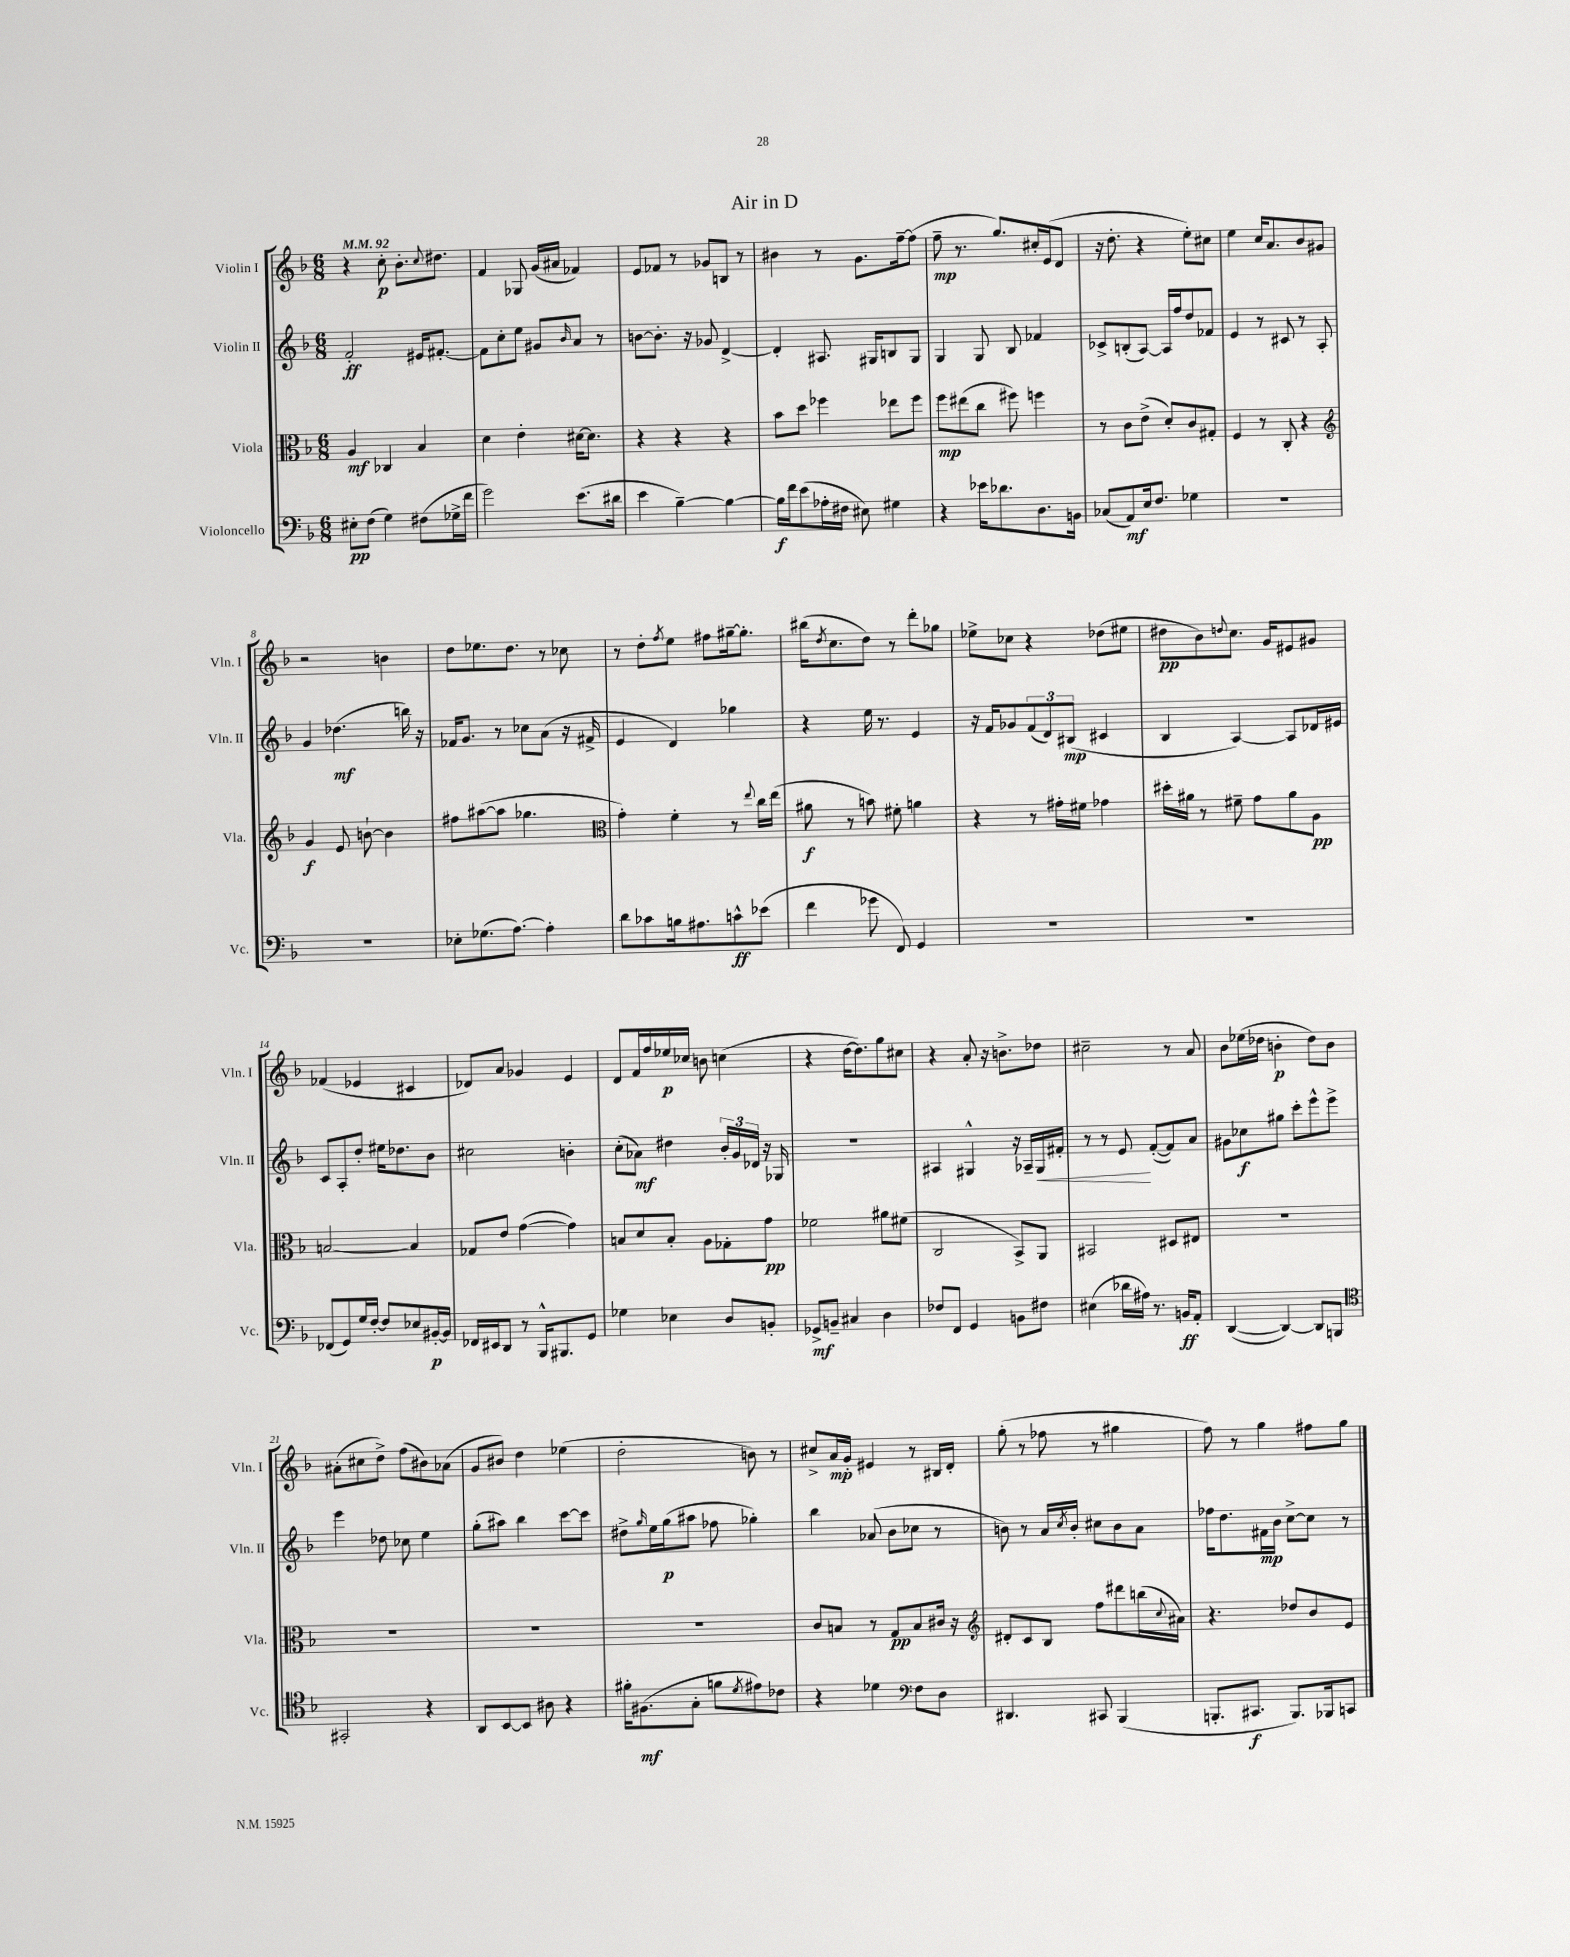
\header { title = "Air in D" }
<<
\new StaffGroup <<
\new Staff = "s0" \with { instrumentName = "Violin I" shortInstrumentName = "Vln. I" } {
    \clef treble \key f \major \numericTimeSignature \time 6/8 \tempo 4 = 92
    r4 c''8-.\p bes'8.-. \appoggiatura { c''8 } dis''8. |
    f'4 ges8 g'16( ais'16 fes'4) |
    e'8 fes'8 r8 ges'8 b8 r8 |
    bis'4 r8 g'8. f''16~-- f''8( |
    f''8--\mp r8. g''8.) cis''16-. e'16( d'8 |
    r16 d''8.-. r4 e''8-.) cis''8 |
    e''4 c''16 a'8. bes'8 gis'8 |
    r2 b'4 |
    d''8 ees''8. d''8. r8 ces''8 |
    r8 d''8-. \acciaccatura { f''8 } e''8 fis''8 gis''16~-- gis''8.-. |
    bis''16( \acciaccatura { d''8 } c''8. d''8) r8 d'''8-. ges''8 |
    ees''8-> ces''8 r4 des''8( eis''8 |
    dis''8\pp bes'8) \appoggiatura { d''8 } c''8. g'16 eis'8 gis'8 |
    fes'4( ees'4 cis'4 |
    des'8) a'8 ges'4 e'4 |
    d'8 f'16 f''16 ees''16\p ces''16 b'8 c''4( |
    r4 d''16~ d''8.) g''8 cis''8 |
    r4 a'8-. r16 b'8.-> des''8 |
    cis''2-- r8 a'8 |
    bes'8 ees''16( des''16 b'4-.\p des''8) b'8 |
    ais'8-.( cis''8 d''8->) f''8( bis'8) aes'8( |
    g'8 bis'8) d''4 ees''4( |
    d''2-. b'8) r8 |
    cis''8-> a'16\mp g'16-. eis'4 r8 bis16 d'16-. |
    g''8-.( r8 fes''8 r8 gis''4 |
    f''8) r8 g''4 fis''8 g''8 \bar "|." |
}
\new Staff = "s1" \with { instrumentName = "Violin II" shortInstrumentName = "Vln. II" } {
    \clef treble \key f \major \numericTimeSignature \time 6/8
    f'2-.\ff eis'16 fis'8.~-. |
    fis'8 c''8-. e''8 gis'8 \grace { bes'16 } a'8 r8 |
    b'8~ b'8.-. r16 ges'8 d'4~-> |
    d'4-. ais8. gis16 b8 gis8 |
    g4 g8 bes8 fes'4 |
    ces'8-> b8-.( a8~) a16 f''16 d''8 fes'8 |
    e'4 r8 cis'8 r8 a8-. |
    g'4 des''4.\mf( b''16) r16 |
    fes'16 g'8. r8 ces''8 a'8( r16 fis'16-> |
    e'4 d'4) ges''4 |
    r4 e''16 r8. e'4 |
    r16 f'16 ges'8 \tuplet 3/2 { f'8( d'8) bis8\mp( } cis'4 |
    bes4 a4~) a8 des'16 eis'16 |
    c'8 a8-. d''8-. eis''16 des''8. bes'8 |
    cis''2 b'4-. |
    c''8-.( aes'8\mf) dis''4 \tuplet 3/2 { bes'16-. g'16 des'16 } r16 ges16 |
    R2. |
    ais4 gis4-^ r16 aes16-- gis16\< fis'16-. |
    r8 r8 e'8\! f'8~-.( f'8) a'8 |
    gis'8 ces''8\f gis''8 c'''8-. e'''8-^ e'''8-> |
    e'''4 des''8 ces''8 e''4 |
    g''8-.( ais''8) bes''4 c'''8~ c'''8 |
    dis''8-> \grace { g''16 } e''16 g''16\p( ais''8 fes''8 ges''4-.) |
    bes''4 aes'8( bes'8 ces''8 r8 |
    b'8) r8 a'16 \acciaccatura { c''8 } b'16-. cis''8 b'8 a'8 |
    fes''16 d''8. fis'16\mp bes'16 c''8~-> c''8 r8 \bar "|." |
}
\new Staff = "s2" \with { instrumentName = "Viola" shortInstrumentName = "Vla." } {
    \clef alto \key f \major \numericTimeSignature \time 6/8
    a4\mf ces4 bes4 |
    d'4 e'4-. dis'16~ dis'8. |
    r4 r4 r4 |
    bes'8 d''8 fes''4 ees''8 fes''8 |
    f''8\mp eis''8( c''8 fis''8) f''4 |
    r8 c'8 e'8->( d'8-.) c'8 gis8-. |
    f4 r8 c8-. r4 |
    \clef treble g'4\f e'8 b'8~-! b'4 |
    fis''8 ais''8~( ais''8 ges''4. |
    \clef alto g'4-.) f'4-. r8 \appoggiatura { e''8 } c''16 e''16( |
    ais'8\f r8 b'8) fis'8-. a'4 |
    r4 r8 gis'16-. fis'16 ges'4 |
    dis''16-. ais'16 r8 fis'8-- g'8 ais'8 a8\pp |
    b2~ b4 |
    ges8 e'8 g'4~( g'4) |
    b8 d'8 b8-. a8 ges8-. g'8\pp |
    fes'2 ais'8 fis'8( |
    c2 bes,8->) a,8 |
    bis,2 dis8 eis8 |
    R2. |
    R2. |
    R2. |
    R2. |
    c'8 b8 r8 g8\pp b8 cis'16 r16 |
    \clef treble dis'8-. c'8 bes8 f''8 dis'''8 b''16( \appoggiatura { c''8 } ais'16) |
    r4. des''8 bes'8 e'8 \bar "|." |
}
\new Staff = "s3" \with { instrumentName = "Violoncello" shortInstrumentName = "Vc." } {
    \clef bass \key f \major \numericTimeSignature \time 6/8
    eis8-.\pp f8( g4) fis8( ges16-> f'16 |
    g'2) e'8.( dis'16 |
    e'4 bes4~--) bes4~ |
    bes16\f f'16 e'8( aes16-. fis16 eis8) gis4 |
    r4 ees'16 des'8. d8. b,16 |
    ces8( a,8\mf) e16 f8. ges4 |
    R2. |
    R2. |
    ees8-. ges8.( a8.~) a4-. |
    d'8 ces'8 b16 ais8. c'8-^\ff ees'8( |
    f'4 ges'8 f,8) g,4 |
    R2. |
    R2. |
    fes,8( g,8) g16 f16~-. f8 ees8 bis,16~-.\p bis,16 |
    fes,16 eis,16 d,8 r8 bes,,16-^ bis,,8. g,8 |
    ges4 ees4 d8 b,8-. |
    ges,8->\mf b,8-- cis4 d4 |
    fes8 f,8 g,4 b,8 fis8 |
    eis4( des'16 ais16) r8. b,16\ff a,8-. |
    d,4~( d,4~) d,8 b,,8 |
    \clef tenor gis,2-. r4 |
    a,8 bes,8~ bes,8 ais8 r4 |
    fis'16-. fis8.\mf( g8-. f'8 \acciaccatura { d'8 } eis'8) ces'8 |
    r4 des'4 \clef bass f8 d8 |
    dis,4. cis,8 bes,,4( |
    b,,8.-. cis,8.\f b,,8.) bes,,16 c,8 \bar "|." |
}
>>
>>
